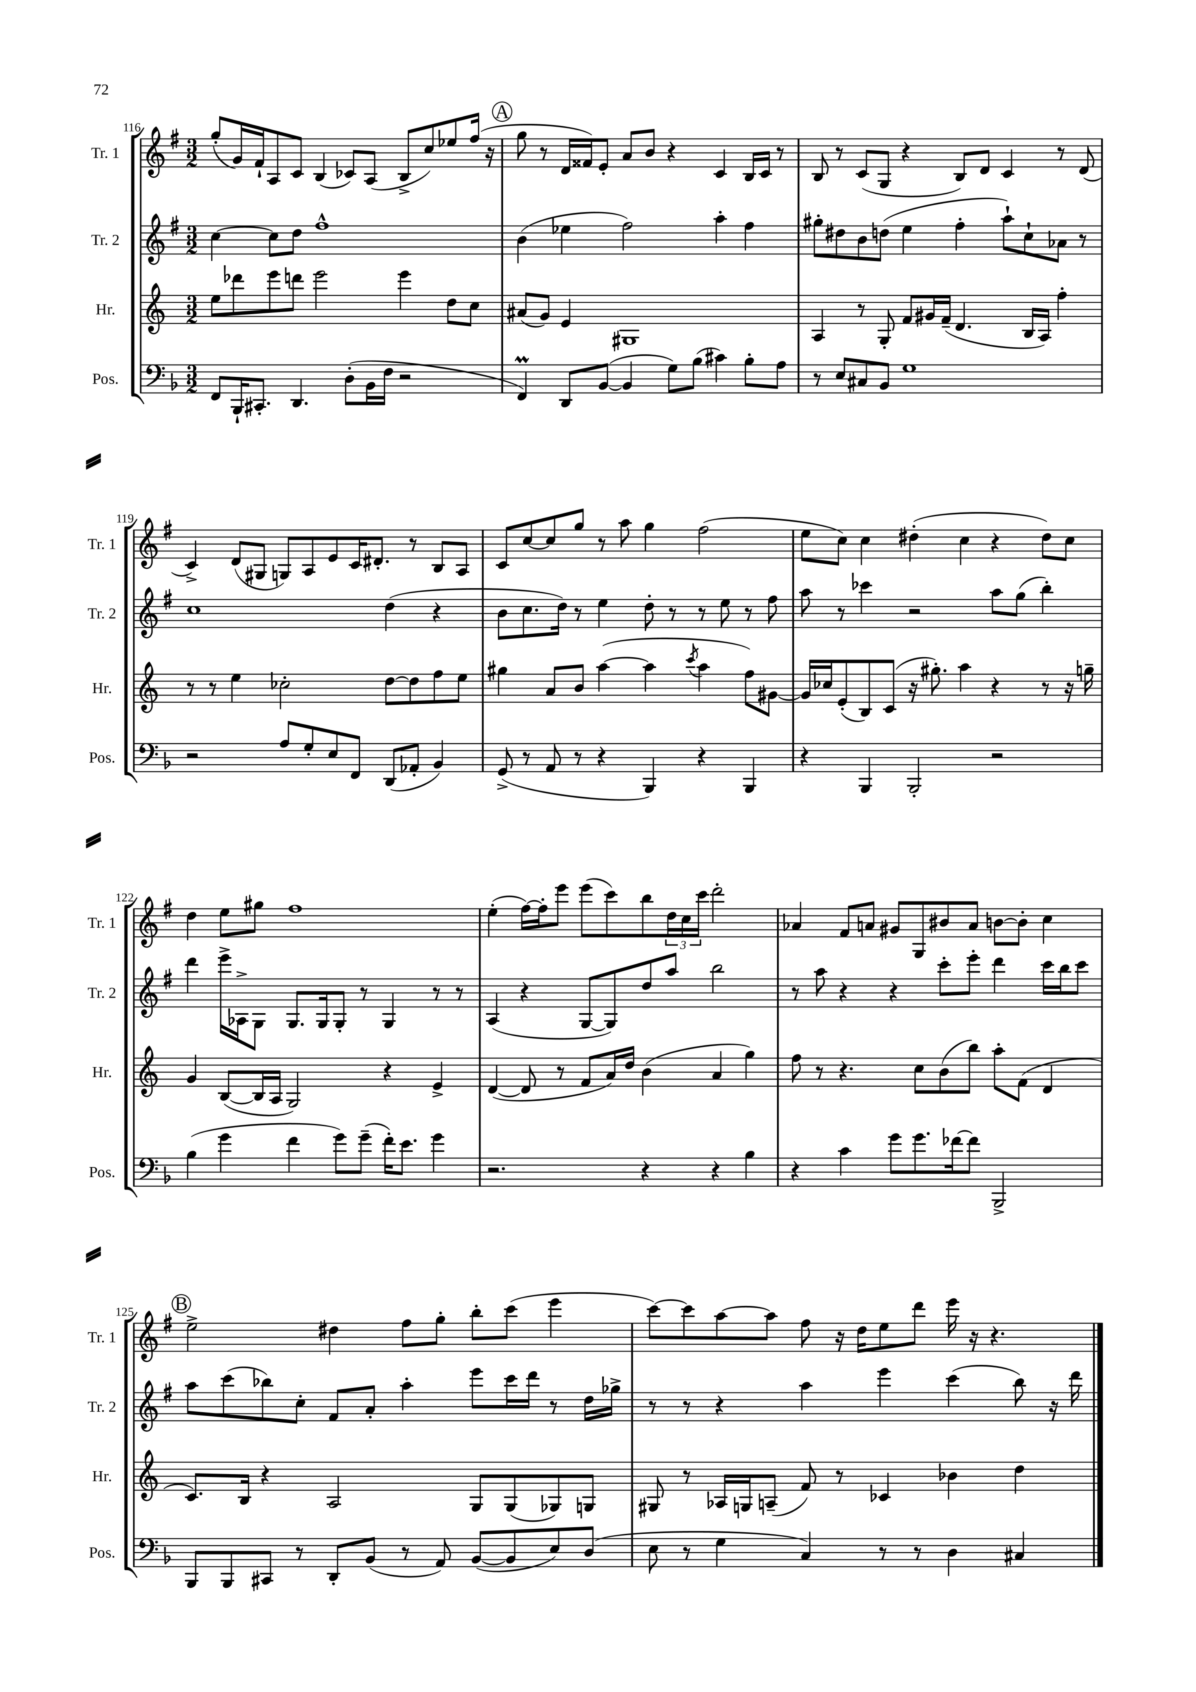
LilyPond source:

<<
\new StaffGroup <<
\new Staff = "s0" \with { instrumentName = "Tr. 1" shortInstrumentName = "Tr. 1" } {
    \clef treble \key g \major \numericTimeSignature \time 3/2
    g''8-.( g'16) fis'16-! a8 c'8 b4( ces'8) a8( b8-> c''8) ees''8 fis''16( r16 |
    \mark \markup { \circle "A" } g''8 r8 d'16 fisis'16) e'8-. a'8 b'8 r4 c'4 b16 c'16 r8 |
    b8 r8 c'8( g8 r4 b8) d'8 c'4 r8 d'8( |
    c'4->) d'8( gis8 g8) a8 e'8 c'16 dis'8.-. r8 b8 a8 |
    c'8 c''8~ c''8 g''8 r8 a''8 g''4 fis''2( |
    e''8 c''8) c''4 dis''4-.( c''4 r4 dis''8) c''8 |
    d''4 e''8 gis''8 fis''1 |
    e''4-.( fis''16~) fis''16-. e'''8 e'''8( c'''8) b''8 \tuplet 3/2 { d''16 c''16 c'''16 } d'''2-. |
    aes'4 fis'8 a'8 gis'8 g8 bis'8 a'8 b'8~ b'8-. c''4 |
    \mark \markup { \circle "B" } e''2-> dis''4 fis''8 g''8-. b''8-. c'''8( e'''4 |
    c'''8~) c'''8 a''8~ a''8 fis''8 r16 d''16 e''8 d'''8 e'''16 r16 r4. \bar "|." |
}
\new Staff = "s1" \with { instrumentName = "Tr. 2" shortInstrumentName = "Tr. 2" } {
    \clef treble \key g \major \numericTimeSignature \time 3/2
    c''4~ c''8 d''8 fis''1-^ |
    \mark \markup { \circle "A" } b'4( ees''4 fis''2) a''4-. fis''4 |
    gis''8-. dis''8 b'8 d''8( e''4 fis''4-. a''8-!) c''8-! aes'8 r8 |
    c''1 d''4( r4 |
    b'8 c''8. d''16) r8 e''4 d''8-. r8 r8 e''8 r8 fis''8 |
    a''8 r8 ces'''4 r2 a''8 g''8( b''4-.) |
    d'''4 e'''16-> aes16-> g8 g8. g16 g8-. r8 g4 r8 r8 |
    a4( r4 g8~ g8) d''8 a''8 b''2 |
    r8 a''8 r4 r4 c'''8-. e'''8-. d'''4 c'''16 b''16 c'''8 |
    \mark \markup { \circle "B" } a''8 c'''8( bes''8) c''8-. fis'8 a'8-. a''4-. e'''8 c'''16 d'''16 r8 d''16 ges''16-> |
    r8 r8 r4 a''4 e'''4 c'''4( b''8) r16 d'''16 \bar "|." |
}
\new Staff = "s2" \with { instrumentName = "Hr." shortInstrumentName = "Hr." } {
    \clef treble \key c \major \numericTimeSignature \time 3/2
    e''8 des'''8 e'''8 d'''8 e'''2 e'''4 d''8 c''8 |
    \mark \markup { \circle "A" } ais'8( g'8) e'4 gis1 |
    a4 r8 g8-. f'8 gis'16 f'16--( d'4. b16 a16) f''4-. |
    r8 r8 e''4 ces''2-. d''8~ d''8 f''8 e''8 |
    gis''4 a'8 b'8 a''4~( a''4 \acciaccatura { c'''8 } a''4 f''8) gis'8~ |
    gis'16 ces''16 e'8-.( b8) c'8( r16 gis''8.-.) a''4 r4 r8 r16 g''16-- |
    g'4 b8~( b16 a16 g2) r4 e'4-> |
    d'4~( d'8 r8 f'8 a'16) d''16 b'4( a'4 g''4) |
    f''8 r8 r4. c''8 b'8( b''8) a''8-. f'8( d'4 |
    \mark \markup { \circle "B" } c'8.) b16 r4 a2 g8 g8( ges8) g8 |
    gis8 r8 aes16 g16 a8--( f'8) r8 ces'4 bes'4 d''4 \bar "|." |
}
\new Staff = "s3" \with { instrumentName = "Pos." shortInstrumentName = "Pos." } {
    \clef bass \key f \major \numericTimeSignature \time 3/2
    f,8 bes,,16-! cis,8.-. d,4. d8-.( bes,16 f16 r2 |
    \mark \markup { \circle "A" } f,4\prall) d,8 bes,8~( bes,4 g8) bes8( cis'4) bes8-. a8 |
    r8 e8 cis8 bes,8 g1 |
    r2 a8 g8-. e8 f,8 d,8( aes,8-. bes,4) |
    g,8->( r8 a,8 r8 r4 bes,,4) r4 bes,,4 |
    r4 bes,,4 bes,,2-. r2 |
    bes4( g'4 f'4 g'8) g'8--( f'16-.) e'8. g'4 |
    r2. r4 r4 bes4 |
    r4 c'4 g'8 g'8. fes'16~ fes'8 bes,,2-> |
    \mark \markup { \circle "B" } bes,,8 bes,,8 cis,8 r8 d,8-. bes,8( r8 a,8) bes,8~( bes,8 e8) d8( |
    e8 r8 g4 c4) r8 r8 d4 cis4 \bar "|." |
}
>>
>>
\layout { \context { \Score currentBarNumber = #116 } }
